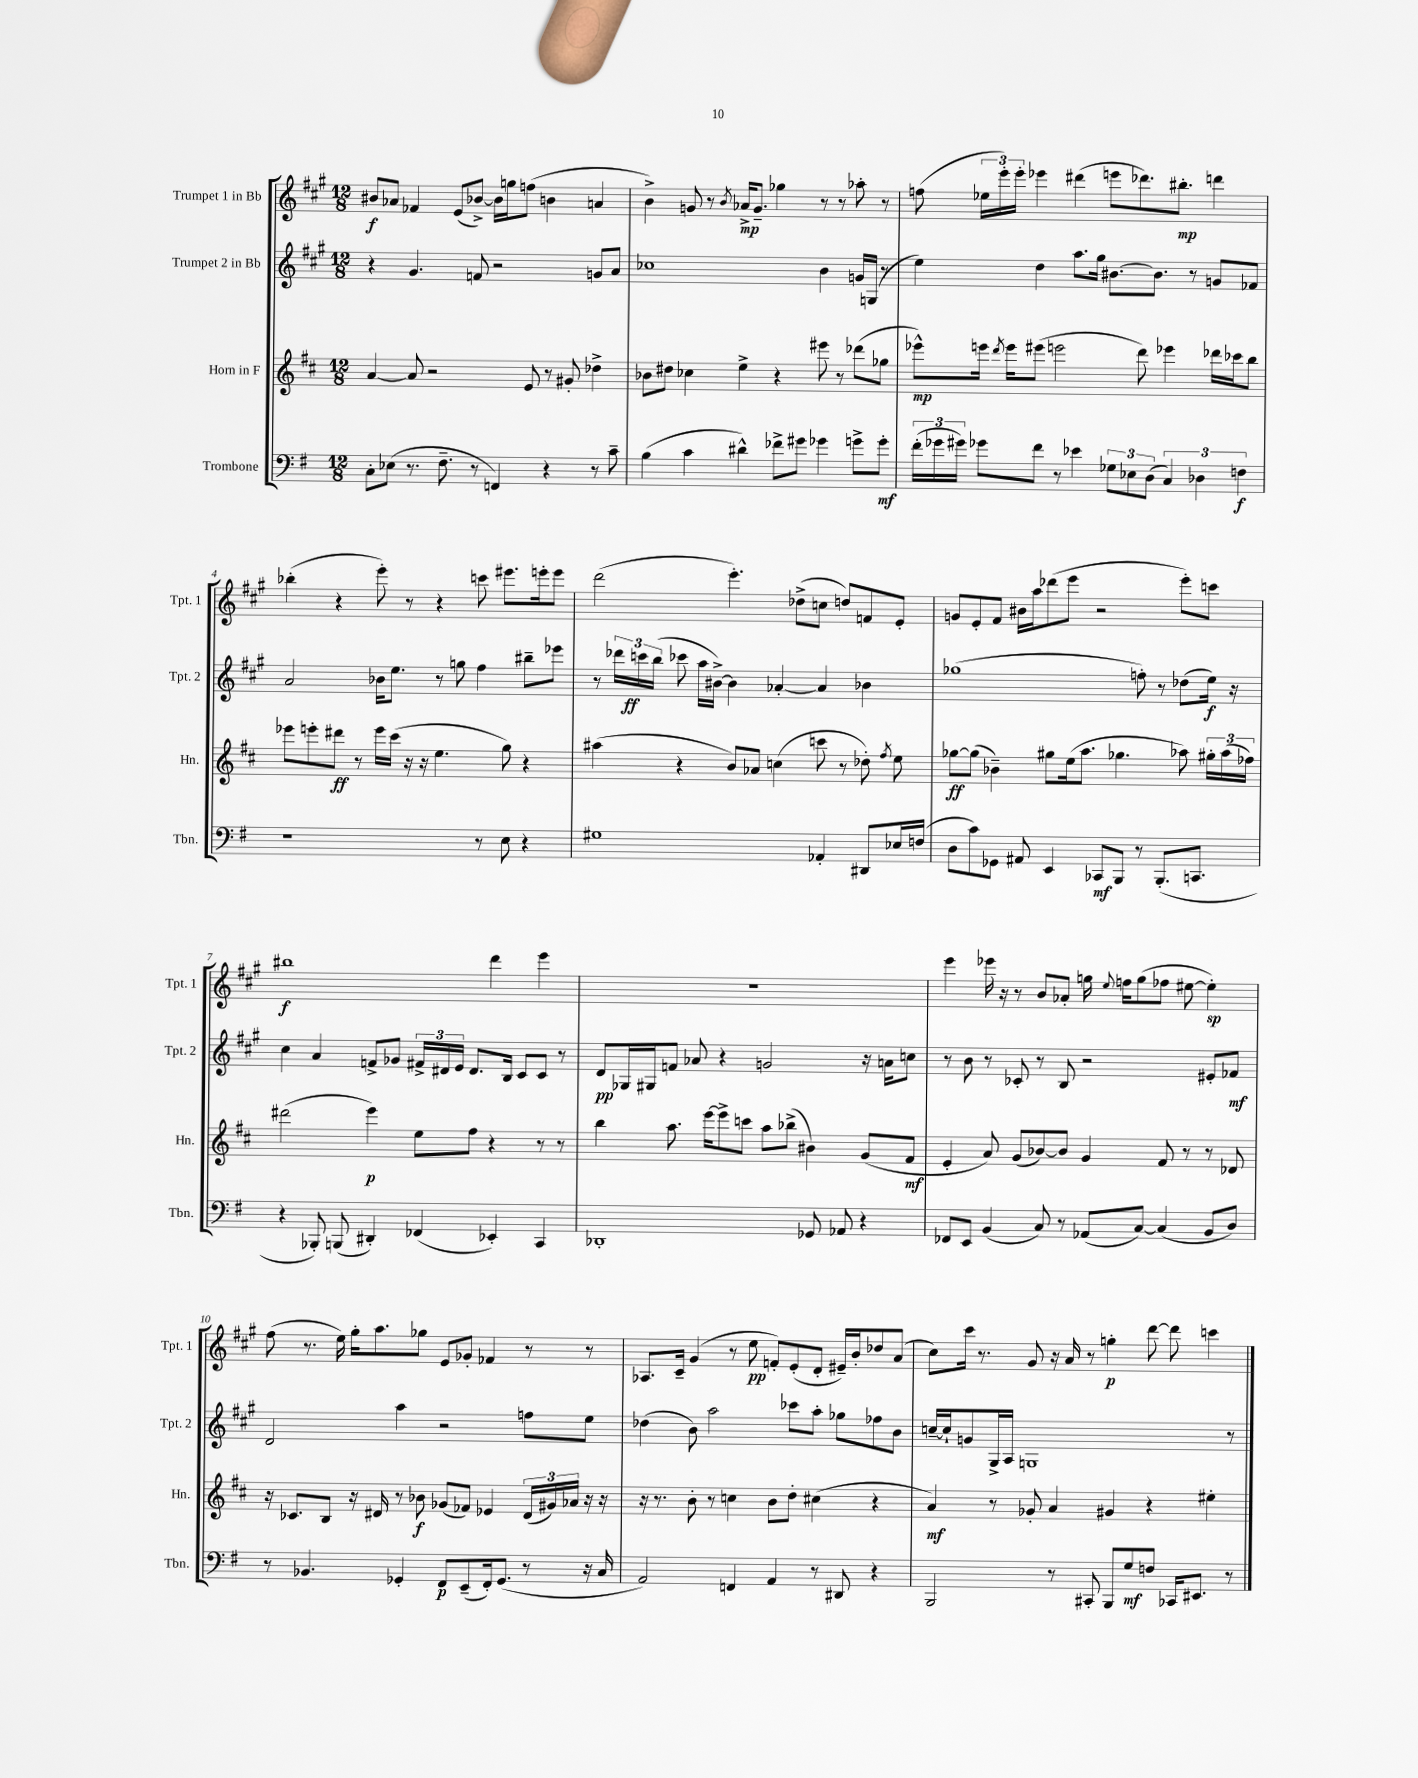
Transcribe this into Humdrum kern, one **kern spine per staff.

**kern	**dynam	**kern	**dynam	**kern	**dynam	**kern	**dynam
*part4	*part4	*part3	*part3	*part2	*part2	*part1	*part1
*staff4	*staff4	*staff3	*staff3	*staff2	*staff2	*staff1	*staff1
*I"Trombone	*	*I"Horn in F	*	*I"Trumpet 2 in Bb	*	*I"Trumpet 1 in Bb	*
*I'Tbn.	*	*I'Hn.	*	*I'Tpt. 2	*	*I'Tpt. 1	*
*clefF4	*	*clefG2	*	*clefG2	*	*clefG2	*
*k[f#]	*	*k[f#c#]	*	*k[f#c#g#]	*	*k[f#c#g#]	*
*M12/8	*	*M12/8	*	*M12/8	*	*M12/8	*
=1	=1	=1	=1	=1	=1	=1	=1
8C'\L	.	[4a/	.	4r	.	8b#X/L	f
(8E-X\J	.	.	.	.	.	8a-X/J	.
8.r	.	8a/]	.	4.g#/	.	4f-X/	.
.	.	2r	.	.	.	.	.
8.F#~\	.	.	.	.	.	.	.
.	.	.	.	.	.	(8e/L	.
8r	.	.	.	8fn/	.	[8b-X^/J)	.
4FFn/)	.	.	.	2r	.	16b-\LL]	.
.	.	.	.	.	.	16ggn\J	.
.	.	8e/	.	.	.	(8ffn\J	.
4r	.	8r	.	.	.	4bn\	.
.	.	8g#X'/	.	.	.	.	.
8r	.	4dd-X^\	.	8gn/L	.	4an/	.
8c~\	.	.	.	8a/J	.	.	.
=2	=2	=2	=2	=2	=2	=2	=2
(4B\	.	8b-X\L	.	1cc-X	.	4b^\)	.
.	.	8dd#X\J	.	.	.	.	.
4c\	.	4cc-X\	.	.	.	8gn/	.
.	.	.	.	.	.	8r	.
.	.	.	.	.	.	8qb/	.
4d#X^^\)	.	4ee^\	.	.	.	16a-X^/KL	mp
.	.	.	.	.	.	8.g~/J	.
8f-X^\L	.	4r	.	.	.	4gg-X\	.
8g#X\J	.	.	.	.	.	.	.
4g-X\	.	8eee#X\	.	4b\	.	8r	.
.	.	8r	.	.	.	8r	.
8gn^\L	.	(8ddd-X\L	.	16gn/LL	.	8aa-X'\	.
.	.	.	.	(16Gn/JJ	.	.	.
8g'\J	mf	8gg-X\J	.	8r	.	8r	.
=3	=3	=3	=3	=3	=3	=3	=3
(24f#'\LL	.	8eee-X^^\L)	mp	4ee\)	.	(8ffn\	.
24g-X\	.	.	.	.	.	.	.
24g#X\JJ)	.	.	.	.	.	.	.
8g-X\L	.	16eeen\Jk	.	.	.	24ee-X\LL	.
.	.	.	.	.	.	24eee'\)	.
.	.	8qddd/	.	.	.	.	.
.	.	16eee\KL	.	.	.	.	.
.	.	.	.	.	.	24eee'\JJ	.
8f#\J	.	(8eee#X\J	.	4dd\	.	4eee-X\	.
8r	.	2eeen\	.	.	.	.	.
4e-X\	.	.	.	8.aa\L	.	(4ddd#X\	.
.	.	.	.	16gg#\Jk	.	.	.
12G-X\L	.	.	.	[8.b#X\L	.	8eeen\L	.
12E-X\	.	.	.	.	.	.	.
.	.	8ddd\)	.	.	.	8.ddd-X\)	.
(12D\J	.	.	.	.	.	.	.
.	.	.	.	8.b#\J]	.	.	.
6C/)	.	4eee-X\	.	.	.	.	.
.	.	.	.	.	.	8.bb#X'\J	mp
.	.	.	.	8r	.	.	.
6D-X\	.	.	.	.	.	.	.
.	.	16ddd-X\LL	.	8gn/L	.	4dddn\	.
.	.	16ccc-X\J	.	.	.	.	.
6Fn\	f	.	.	.	.	.	.
.	.	8bb\J	.	8f-X/J	.	.	.
!!LO:LB:g=z
=4	=4	=4	=4	=4	=4	=4	=4
1r	.	8eee-X\L	.	2a/	.	(4bb-X'\	.
.	.	8eeen'\	.	.	.	.	.
.	.	8ddd#X\J	ff	.	.	4r	.
.	.	8r	.	.	.	.	.
.	.	16eee\LL	.	16b-X\KL	.	8eee'\)	.
.	.	(16ccc#\JJ	.	8.ee\J	.	.	.
.	.	16r	.	.	.	8r	.
.	.	16r	.	.	.	.	.
.	.	4.ee\	.	8r	.	4r	.
.	.	.	.	8ggn\	.	.	.
8r	.	.	.	4ff#\	.	8cccn\	.
8E\	.	8gg\)	.	.	.	8.eee#X\L	.
4r	.	4r	.	8bb#X~\L	.	.	.
.	.	.	.	.	.	16eeen'\k	.
.	.	.	.	8eee-X\J	.	8eee\J	.
=5	=5	=5	=5	=5	=5	=5	=5
1G#X	.	(4aa#X\	.	8r	.	(2ddd\	.
.	.	.	.	24ddd-X\LL	.	.	.
.	.	.	.	24cccn\	ff	.	.
.	.	.	.	(24bb\JJ	.	.	.
.	.	4r	.	8ccc-X\	.	.	.
.	.	.	.	16aa\LL	.	.	.
.	.	.	.	[16b#X^\JJ)	.	.	.
.	.	8b/L)	.	4b#\]	.	4.eee'\)	.
.	.	8a-X/J	.	.	.	.	.
.	.	(4ccn\	.	[4a-X'/	.	.	.
.	.	.	.	.	.	(8dd-X^\L	.
4AA-X'/	.	8cccn\	.	4a-/]	.	8ccn\J	.
.	.	8r	.	.	.	8ddn/L)	.
8DD#X/L	.	8dd-X'\)	.	4b-X\	.	8fn/	.
.	.	8qff#/	.	.	.	.	.
16E-X/L	.	8ee\	.	.	.	8e'/J	.
(16Fn/JJ	.	.	.	.	.	.	.
=6	=6	=6	=6	=6	=6	=6	=6
8D\L	.	[8gg-X\L	ff	(1gg-X	.	8gn/L	.
8c\)	.	(8gg-\J]	.	.	.	8e'/	.
8GG-X\J	.	4b-X~\)	.	.	.	8f#/J	.
8AA#X/	.	.	.	.	.	16b#X\LL	.
.	.	.	.	.	.	16aa\J	.
4EE/	.	8gg#X\L	.	.	.	(8ddd-X\	.
.	.	(16ee\k	.	.	.	8eee\J	.
.	.	8.aa\J	.	.	.	.	.
8CC-X/L	mf	.	.	.	.	2r	.
8BBB/J	.	4.gg-X\	.	.	.	.	.
8r	.	.	.	8ffn'\)	.	.	.
(8.BBB'/L	.	.	.	8r	.	.	.
.	.	8aa-X\)	.	(8dd-X\L	.	8eee'\L)	.
8.CCn/J	.	.	.	.	.	.	.
.	.	24gg#X'\LL	.	16ee\Jk)	f	8cccn\J	.
.	.	(24aa-\	.	.	.	.	.
.	.	.	.	16r	.	.	.
.	.	24ff-X\JJ)	.	.	.	.	.
!!LO:LB:g=z
=7	=7	=7	=7	=7	=7	=7	=7
4r	.	(2ddd#X\	.	4cc#\	.	1bb#X	f
8BBB-X'/)	.	.	.	4a/	.	.	.
(8BBBn/	.	.	.	.	.	.	.
4DD#X'/)	.	4eee\)	p	8fn^/L	.	.	.
.	.	.	.	8g-X/J	.	.	.
(4FF-X/	.	8ee\L	.	24f#X^/LL	.	.	.
.	.	.	.	24d#X/	.	.	.
.	.	.	.	24e/JJ	.	.	.
.	.	8ff#\J	.	8.d#/L	.	.	.
4EE-X'/)	.	4r	.	.	.	4ddd\	.
.	.	.	.	16B/Jk	.	.	.
.	.	.	.	8c#/L	.	.	.
4CC/	.	8r	.	8c#/J	.	4eee\	.
.	.	8r	.	8r	.	.	.
=8	=8	=8	=8	=8	=8	=8	=8
1DD-X'	.	4bb\	.	8d/L	pp	1.r	.
.	.	.	.	16G-X/L	.	.	.
.	.	.	.	16G#X/J	.	.	.
.	.	8.aa\	.	8fn/J	.	.	.
.	.	.	.	8a-X/	.	.	.
.	.	[16eee\KL	.	.	.	.	.
.	.	8eee^\]	.	4r	.	.	.
.	.	8cccn\J	.	.	.	.	.
.	.	8aa\L	.	2gn/	.	.	.
.	.	(8bb-X^\J	.	.	.	.	.
8GG-X/	.	4b#X\)	.	.	.	.	.
8AA-X/	.	.	.	.	.	.	.
4r	.	(8g/L	.	16r	.	.	.
.	.	.	.	16an\KL	.	.	.
.	.	8f#/J	mf	8ccn\J	.	.	.
=9	=9	=9	=9	=9	=9	=9	=9
8FF-X/L	.	4e'/	.	8r	.	4eee\	.
8EE/J	.	.	.	8b\	.	.	.
(4BB/	.	8a/)	.	8r	.	16eee-X\	.
.	.	.	.	.	.	16r	.
.	.	(8g/L	.	8c-X'/	.	8r	.
8C/)	.	[8b-X/)	.	8r	.	8b/L	.
8r	.	8b-/J]	.	8B/	.	8a-X'/J	.
(8AA-X/L	.	4g/	.	2r	.	16ggn\	.
.	.	.	.	.	.	8qqee/	.
.	.	.	.	.	.	16ffn\KL	.
[8C/J)	.	.	.	.	.	(8gg\	.
(4C/]	.	8f#/	.	.	.	8ff-X\J	.
.	.	8r	.	.	.	[8ee#X\	.
8BB/L	.	8r	.	8e#X'/L	.	4ee#'\])	sp
8D/J)	.	8d-X/	.	8f-X/J	mf	.	.
!!LO:LB:g=z
=10	=10	=10	=10	=10	=10	=10	=10
8r	.	16r	.	2d/	.	(8ff#\	.
.	.	8.c-X/L	.	.	.	.	.
4.BB-X/	.	.	.	.	.	8.r	.
.	.	8B/J	.	.	.	.	.
.	.	.	.	.	.	16ee\)	.
.	.	16r	.	.	.	16gg#'\KL	.
.	.	16d#X/	.	.	.	8.aa\	.
4GG-X'/	.	8r	.	4aa\	.	.	.
.	.	8b-X\	f	.	.	8gg-X\J	.
8FF#/L	p	(8g-X/L	.	2r	.	8e/L	.
(8EE~/	.	8f-X/J)	.	.	.	8g-X'/J	.
16FF#'/k)	.	4e-X/	.	.	.	4f-X/	.
(8.GG-/J	.	.	.	.	.	.	.
8r	.	(24d#/LL	.	8ffn\L	.	8r	.
.	.	24g#X/)	.	.	.	.	.
.	.	24a-X/JJ	.	.	.	.	.
16r	.	16r	.	8ee\J	.	8r	.
16C/	.	16r	.	.	.	.	.
=11	=11	=11	=11	=11	=11	=11	=11
2AA/)	.	16r	.	(4dd-X\	.	8.A-X/L	.
.	.	8.r	.	.	.	.	.
.	.	.	.	.	.	16c#~/Jk	.
.	.	8b'\	.	8b\)	.	(4g#/	.
.	.	8r	.	2aa\	.	.	.
4FFn/	.	4ccn\	.	.	.	8r	.
.	.	.	.	.	.	8ee\	pp
4AA/	.	8b\L	.	.	.	8fn'/L)	.
.	.	8dd'\J	.	8ccc-X\L	.	(8e'/	.
8r	.	(4cc#X\	.	8aa'\J	.	8d'/J	.
8DD#X/	.	.	.	8gg-X\L	.	16e#X~/LL)	.
.	.	.	.	.	.	16b'/J	.
4r	.	4r	.	8ff-X\	.	8dd-X/	.
.	.	.	.	8b\J	.	(8a/J	.
=12	=12	=12	=12	=12	=12	=12	=12
2BBB/	.	4a/)	mf	[16ccn~/LL	.	8cc#\L)	.
.	.	.	.	16cc`/J]	.	.	.
.	.	.	.	8gn/	.	16ccc#\Jk	.
.	.	.	.	.	.	8.r	.
.	.	8r	.	16G#^/L	.	.	.
.	.	.	.	16A/JJ	.	.	.
.	.	8g-X'/	.	1Gn	.	8g#/	.
8r	.	4a/	.	.	.	16r	.
.	.	.	.	.	.	16a/	.
8CC#X'/	.	.	.	.	.	8r	.
8BBB/L	.	4g#X/	.	.	.	4ggn'\	p
8G/	mf	.	.	.	.	.	.
8Fn/J	.	4r	.	.	.	[8ddd\	.
16CC-X/KL	.	.	.	.	.	8ddd\]	.
8.EE#X/J	.	.	.	.	.	.	.
.	.	4ee#X'\	.	.	.	4cccn\	.
8r	.	.	.	8r	.	.	.
==	==	==	==	==	==	==	==
*-	*-	*-	*-	*-	*-	*-	*-
